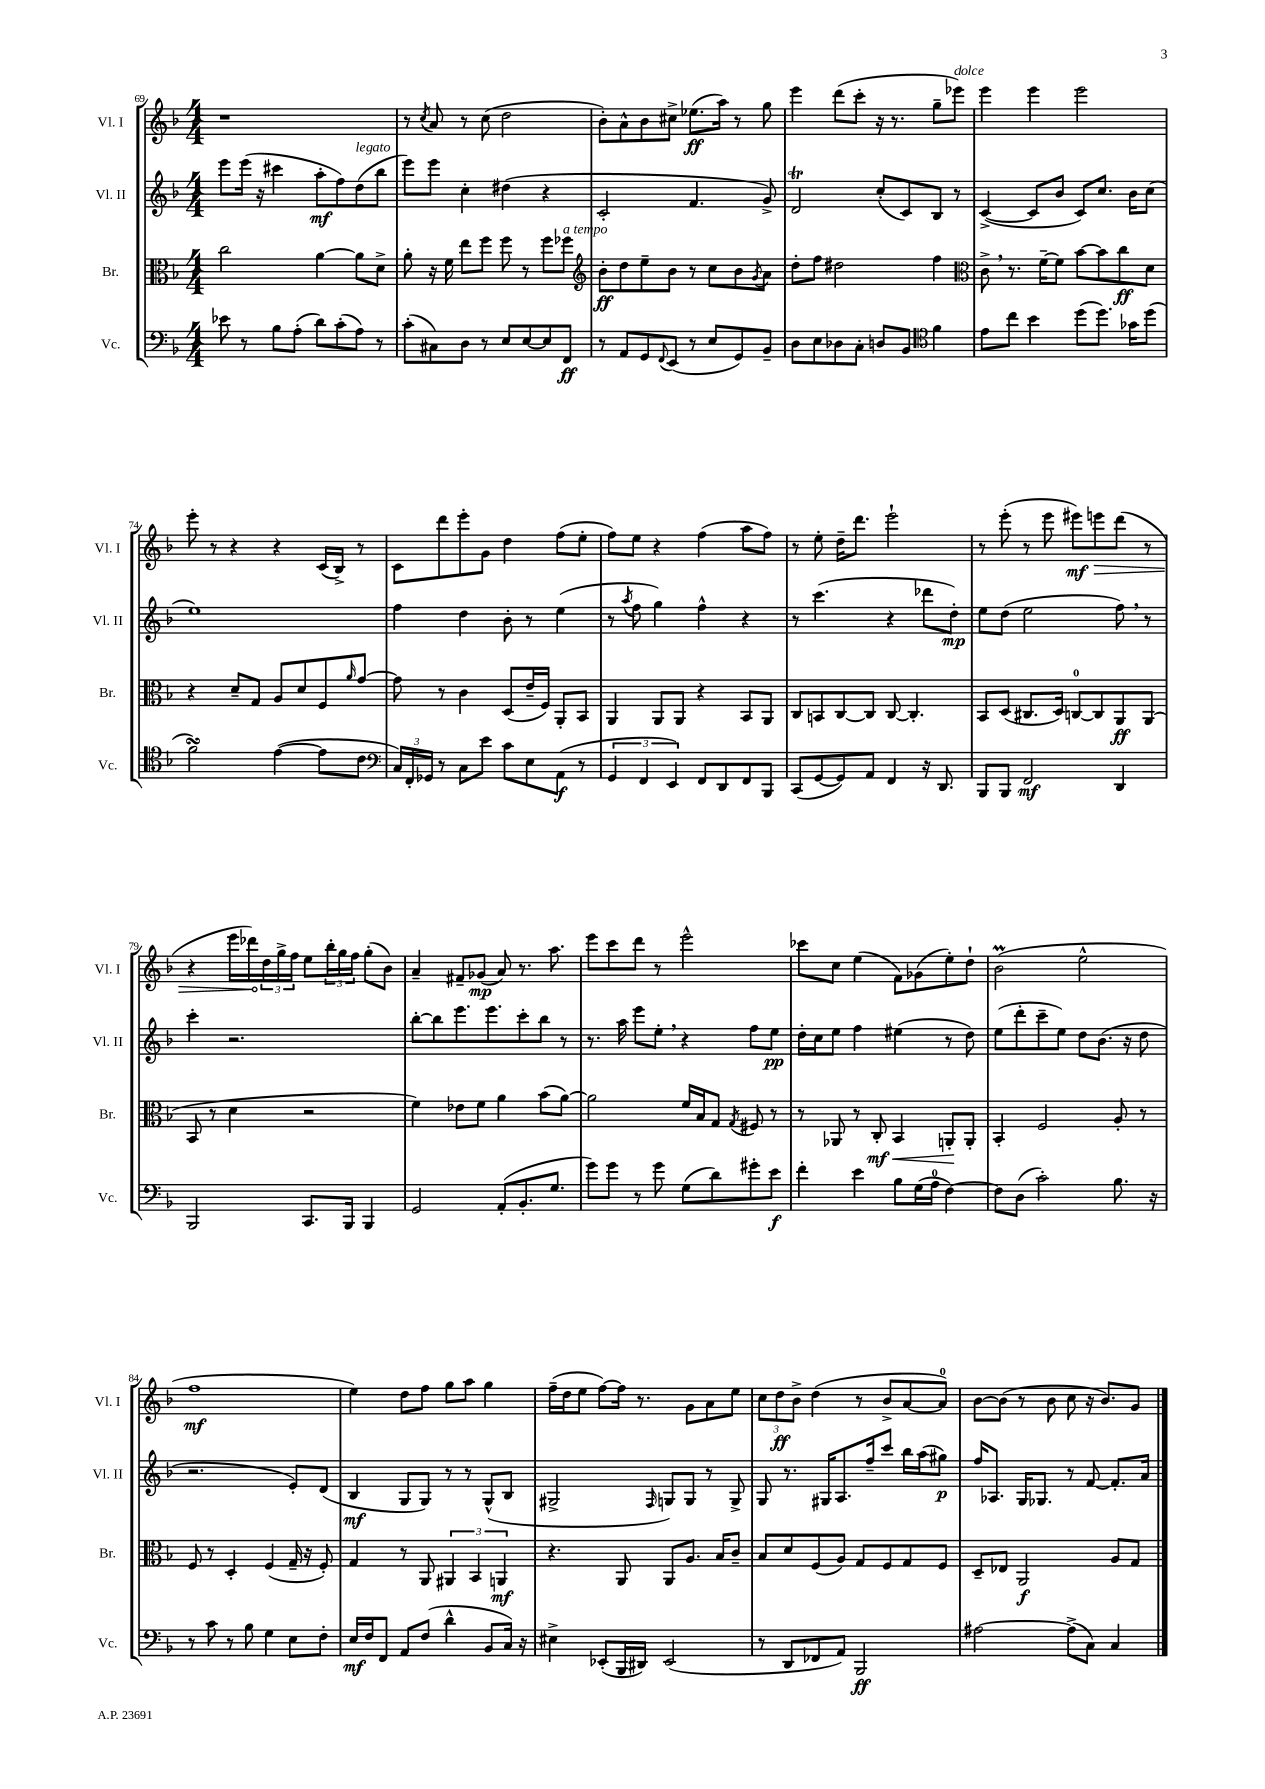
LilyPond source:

<<
\new StaffGroup <<
\new Staff = "s0" \with { instrumentName = "Vl. I" shortInstrumentName = "Vl. I" } {
    \clef treble \key f \major \numericTimeSignature \time 4/4
    r1 |
    r8 \acciaccatura { c''8 } a'8 r8 c''8( d''2 |
    bes'8-.) a'8-^ bes'8 cis''8-> ees''8.\ff( a''16) r8 g''8 |
    e'''4 d'''8( c'''8-. r16 r8. g''8-- ees'''8^\markup { \italic "dolce" }) |
    e'''4 e'''4 e'''2 |
    e'''8-. r8 r4 r4 c'16( bes16->) r8 |
    c'8 d'''8 e'''8-. g'8 d''4 f''8( e''8-. |
    f''8) e''8 r4 f''4( a''8 f''8) |
    r8 e''8-. d''16-- d'''8. e'''2-! |
    r8 e'''8-.( r8 e'''8 eis'''8\mf) \once \override Hairpin.circled-tip = ##t e'''8\> d'''8( r8 |
    r4 e'''16 des'''16\!) \tuplet 3/2 { d''16 g''16-> f''16 } e''8 \tuplet 3/2 { bes''16-. g''16 f''16 } g''8-.( bes'8) |
    a'4-- fis'8-- ges'8\mp( a'8) r8. a''8. |
    e'''8 c'''8 d'''8 r8 e'''2-^ |
    ces'''8 c''8 e''4( f'8) ges'8( e''8-.) d''8-! |
    bes'2\prall( e''2-^ |
    f''1\mf |
    e''4) d''8 f''8 g''8 a''8 g''4 |
    f''16--( d''16 e''8 f''8~) f''16 r8. g'8 a'8 e''8 |
    \tuplet 3/2 { c''8 d''8\ff bes'8-> } d''4( r8 bes'8-> a'8~ a'8-0) |
    bes'8~ bes'8( r8 bes'8 c''8 r16 bes'8.) g'8 \bar "|." |
}
\new Staff = "s1" \with { instrumentName = "Vl. II" shortInstrumentName = "Vl. II" } {
    \clef treble \key f \major \numericTimeSignature \time 4/4
    e'''8 e'''16( r16 cis'''4 a''8-.\mf f''8) d''8^\markup { \italic "legato" }( bes''8 |
    e'''8) e'''8 c''4-. dis''4( r4 |
    c'2-. f'4. g'8->) |
    d'2\trill c''8-.( c'8) bes8 r8 |
    c'4~->( c'8 bes'8 c'8) c''8. bes'16 c''8( |
    e''1) |
    f''4 d''4 bes'8-. r8 e''4( |
    r8 \acciaccatura { a''8 } f''8 g''4) f''4-^ r4 |
    r8 c'''4.( r4 des'''8 d''8-.\mp) |
    e''8 d''8( e''2 f''8) \breathe r8 |
    c'''4-. r2. |
    bes''8~-. bes''8 e'''8. e'''8. c'''8-. bes''8 r8 |
    r8. a''16 e'''8 e''8-. \breathe r4 f''8 e''8\pp |
    d''16-. c''16 e''8 f''4 eis''4( r8 d''8) |
    e''8( d'''8-. c'''8-- e''8) d''8 bes'8.( r16 d''8 |
    r2. e'8-.) d'8( |
    bes4\mf g8 g8) r8 r8 g8-^( bes8 |
    gis2-> \grace { f16 } g8) g8 r8 g8-> |
    g8 r8. gis16 a8. f''16-- c'''8 bes''16 a''16( gis''8\p) |
    f''16 aes8. g16 ges8. r8 f'8~ f'8.-. a'16 \bar "|." |
}
\new Staff = "s2" \with { instrumentName = "Br." shortInstrumentName = "Br." } {
    \clef alto \key f \major \numericTimeSignature \time 4/4
    c''2 a'4~ a'8 d'8-> |
    a'8-. r16 f'16 e''8 f''8 f''8 r8 f''8 fes''8^\markup { \italic "a tempo" } |
    \clef treble bes'8-.\ff d''8 e''8-- bes'8 r8 c''8 bes'8 \acciaccatura { g'8 } a'8 |
    d''8-. f''8 dis''2 f''4 |
    \clef alto c'8-> \breathe r8. f'16~-- f'8 bes'8~ bes'8 c''8\ff d'8 |
    r4 d'8-- g8 a8 d'8 f8 \grace { a'16 } g'8~ |
    g'8 r8 c'4 d8( e'16-- f16) a,8-. bes,8 |
    a,4 a,8 a,8 r4 bes,8 a,8 |
    c8 b,8 c8~ c8 c8~ c4.-. |
    bes,8 d8( cis8. d16) c8-0~ c8 a,8\ff a,8( |
    bes,8 r8 d'4 r2 |
    f'4) ees'8 f'8 a'4 bes'8( a'8~) |
    a'2 f'16 bes16 g8 \acciaccatura { g8 } fis8 r8 |
    r8 aes,8 r8 c8-.\mf\< bes,4 a,8-.\! a,8-. |
    bes,4-. f2 a8-. r8 |
    f8 r8 d4-. f4( g16-- r16 f8-.) |
    g4 r8 a,8 \tuplet 3/2 { ais,4 bes,4 a,4\mf } |
    r4. a,8 a,8 a8. bes16 c'8-- |
    bes8 d'8 f8( a8) g8 f8 g8 f8 |
    d8-- ees8 a,2\f a8 g8 \bar "|." |
}
\new Staff = "s3" \with { instrumentName = "Vc." shortInstrumentName = "Vc." } {
    \clef bass \key f \major \numericTimeSignature \time 4/4
    ees'8 r8 bes8 a8-.( d'8) c'8-.( a8) r8 |
    c'8-.( cis8) d8 r8 e8 e8~ e8 f,8\ff |
    r8 a,8 g,8 \appoggiatura { f,8 } e,8( r8 e8 g,8) bes,8-- |
    d8 e8 des8 c8-. d8 bes,8 \clef tenor f'4 |
    e'8 c''8 bes'4 d''8( d''8.) ges'16 d''8( |
    f'2\turn) e'4~( e'8 c'8 |
    \clef bass \tuplet 3/2 { c16) f,16-. ges,16 } r8 c8 e'8 c'8 e8 a,8\f( r8 |
    \tuplet 3/2 { g,4 f,4 e,4) } f,8 d,8 f,8 bes,,8 |
    c,8( g,8~ g,8) a,8 f,4 r16 d,8. |
    bes,,8 bes,,8 f,2\mf d,4 |
    bes,,2 c,8. bes,,16 bes,,4 |
    g,2 a,8-.( bes,8.-. g8. |
    g'8) g'8 r8 g'8 g8( d'8) gis'8-. e'8\f |
    f'4-. e'4 bes8 g16( a16-0 f4~) |
    f8 d8( c'2-.) bes8. r16 |
    r8 c'8 r8 bes8 g4 e8 f8-. |
    e16\mf f16 f,8 a,8 f8( d'4-^ bes,8 c16) r16 |
    eis4-> ees,8-.( bes,,16 dis,16) ees,2( |
    r8 d,8 fes,8 a,8) bes,,2\ff |
    ais2~ ais8->( c8) c4 \bar "|." |
}
>>
>>
\layout { \context { \Score currentBarNumber = #69 } }
